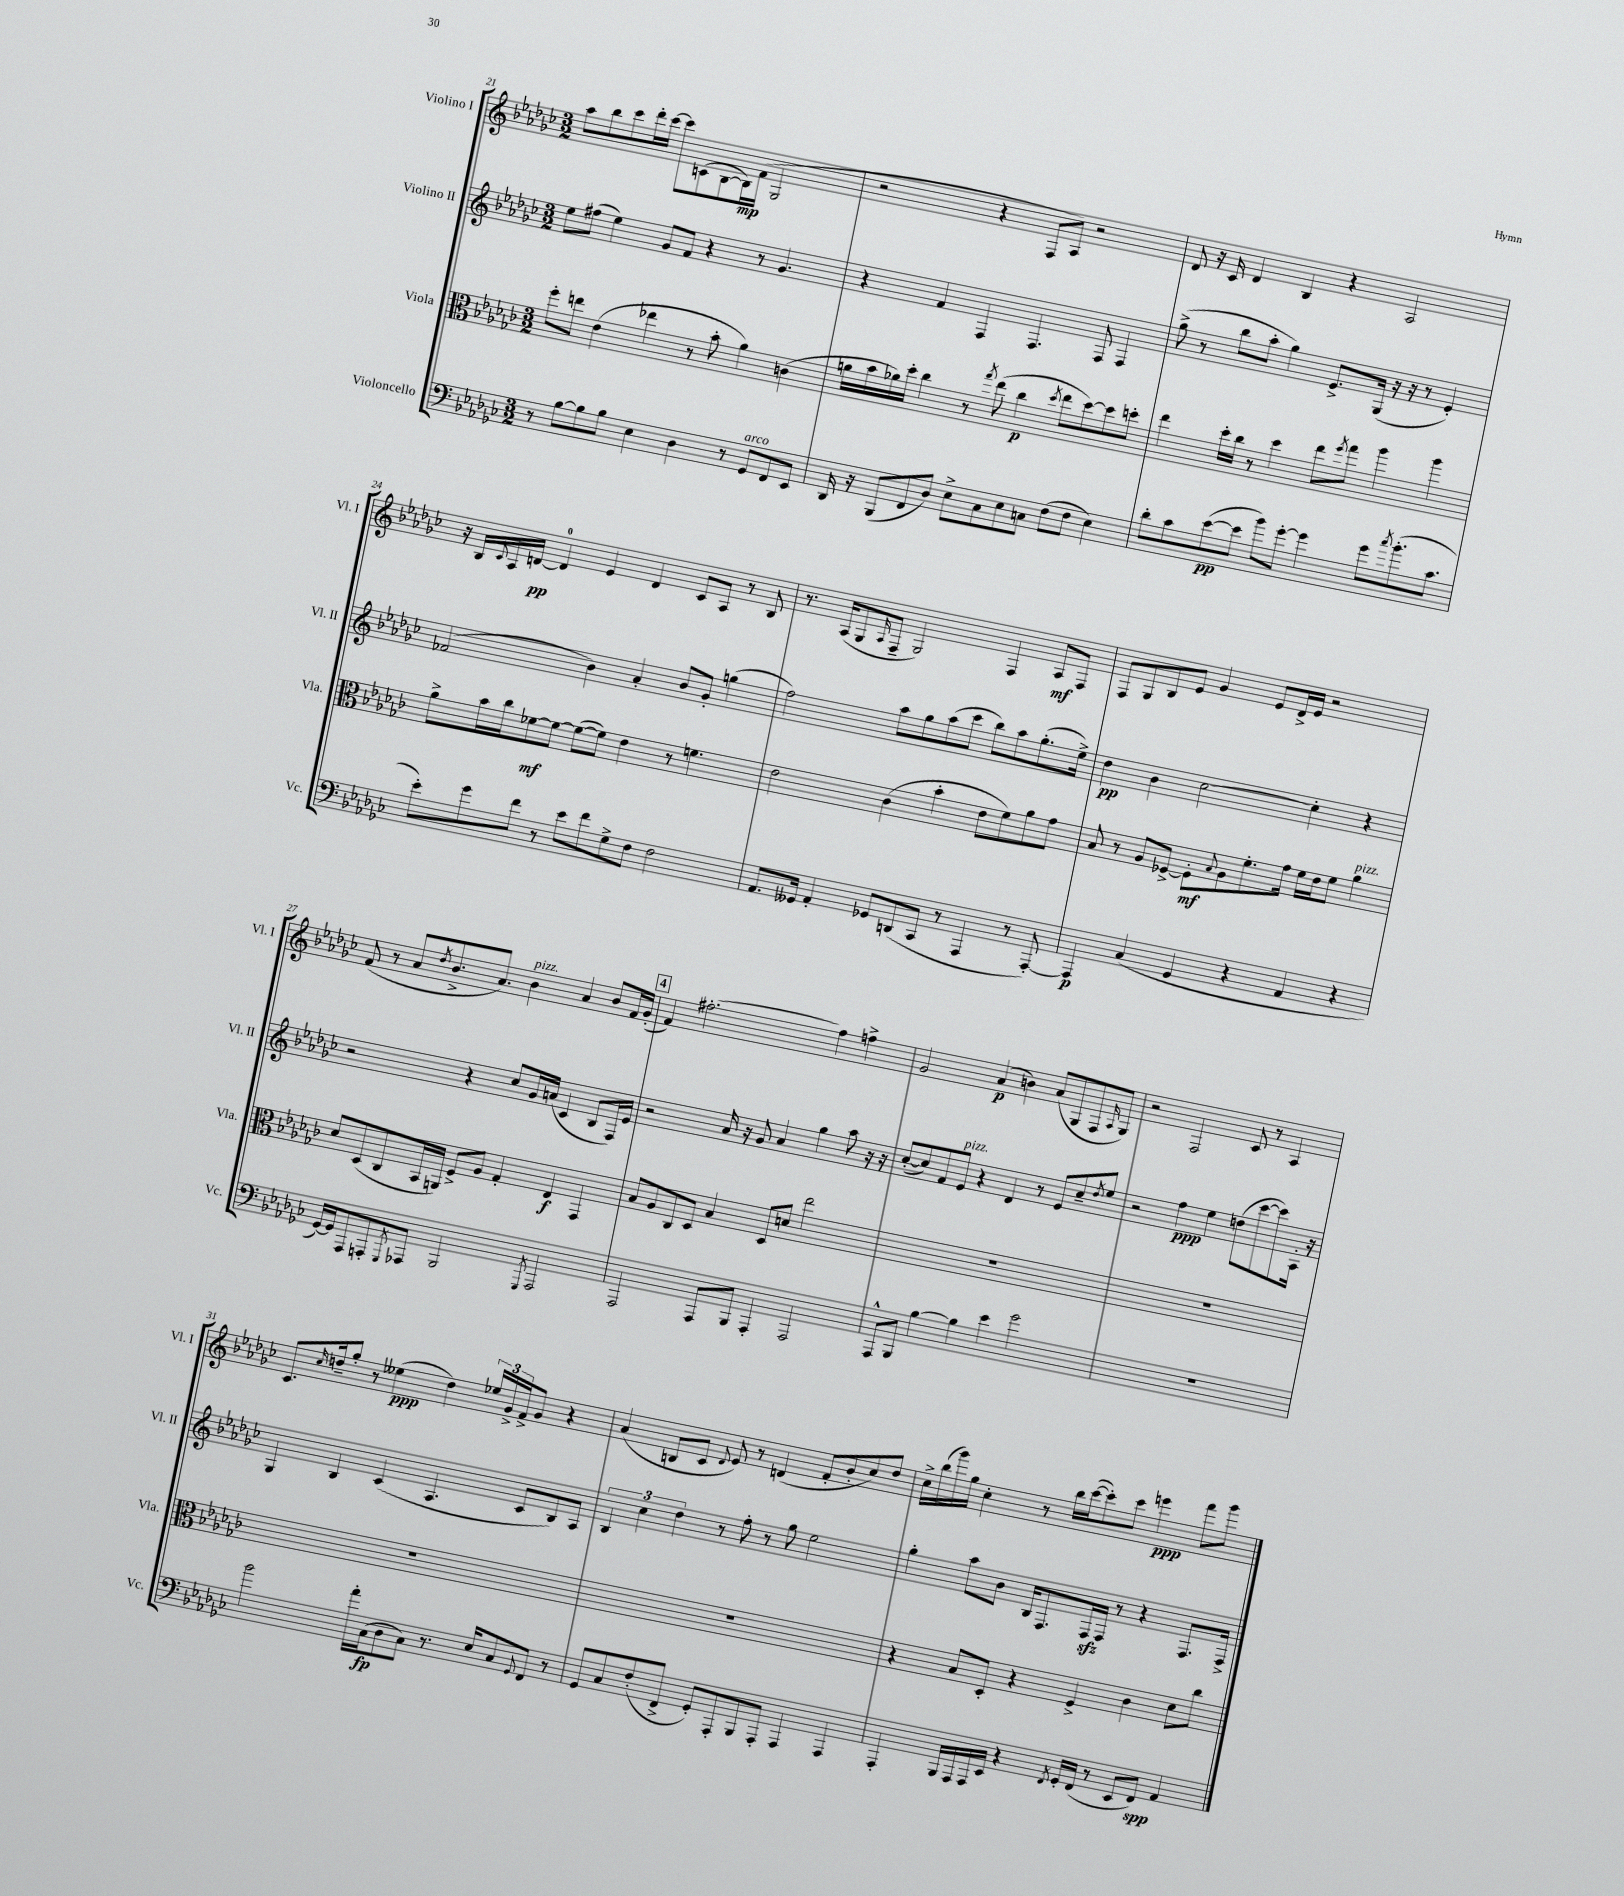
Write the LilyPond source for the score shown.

<<
\new StaffGroup <<
\new Staff = "s0" \with { instrumentName = "Violino I" shortInstrumentName = "Vl. I" } {
    \clef treble \key ges \major \numericTimeSignature \time 3/2
    aes''8 bes''8 ces'''8 des'''16-. ces'''16~ ces'''8 c'8( bes8~ bes16\mp) f'16( ges2 |
    r2 r4 f8 aes8) r2 |
    des'8 r16 ces'16 des'4 bes4 r4 aes2 |
    r16 bes16 \appoggiatura { ces'8 } aes16 d'16~\pp d'4-0 ees'4 d'4 ces'8 aes8 r8 bes8 |
    r8. aes16( ges8 \grace { aes16 } f8-- ges2) f4 aes8\mf f8 |
    f8 ges8 bes8 ees'8 ges'4 ees'8 des'16-> ees'16 r2 |
    f'8( r8 aes'8 \acciaccatura { des''8 } bes'8.-> aes'8.) bes'4^\markup { \italic "pizz." } aes'4 bes'8 f'16 ges'16-.( |
    \mark \markup { \box "4" } f'4) fis''2.~-. fis''4 f''4-> |
    ges'2 aes'4\p( b'4) aes'8( ges8 f8 \grace { aes16 } ges8) |
    r2 f2 ces'8 r8 aes4 |
    ces'8. \grace { ces''16 } d''16-- ges''8-. r8 eeses''4\ppp( d''4) \tuplet 3/2 { ees''16 ges'16-> f'16-> } ges'8 r4 |
    aes'4( b8 ces'8 \appoggiatura { des'8 } ees'8) r8 d'4( f'8-. bes'8-. ces''8) des''8 |
    ces''16-> bes''16( ges'''16) ges''16 ces''4-. r8 bes''16 ces'''16~( ces'''8-.) ces'''8 e'''4\ppp f'''8 ges'''8 \bar "|." |
}
\new Staff = "s1" \with { instrumentName = "Violino II" shortInstrumentName = "Vl. II" } {
    \clef treble \key ges \major \numericTimeSignature \time 3/2
    ees''8 fis''8( ees''4) ges'8 f'8 r4 r8 ges'4. |
    r4 f'4 f4 f4. f8 f4 |
    ges''8->( r8 bes''8 aes''8-. ges''4) ees'8.-> ges16( r16 r16 r8 ees'4-.) |
    fes'2( bes'4) aes'4-. bes'8 ges'8-. g''4( |
    f''2) aes''8 ges''8 aes''8( ces'''8 bes''8) aes''8 ges''8.-.( ees''16->) |
    des''4\pp bes'4 ces''2~ ces''4-. r4 |
    r2 r4 ces''8 ges'16 a'16( ces'4 bes8 f16) ees'16 |
    \mark \markup { \box "4" } r2 aes'16 r16 ges'8 aes'4 ges''4 aes''8 r16 r16 |
    ces''8~-.( ces''8) f'8 ees'8^\markup { \italic "pizz." } r4 des'4 r8 ees'8 ces''8-- \acciaccatura { des''8 } ees''8 |
    r2 f''4\ppp ees''4 d''8( ces'''8~ ces'''8) aes16-. r16 |
    ges4 bes4 ces'4( aes4. ces'8 bes8) aes8 |
    \tuplet 3/2 { bes4 ces''4 des''4 } r8 f''8-. r8 ges''8 ees''2 |
    ges''4-. aes''8 bes'8 bes16 f8. f16\sfz f16 r8 r4 f8. f16-> \bar "|." |
}
\new Staff = "s2" \with { instrumentName = "Viola" shortInstrumentName = "Vla." } {
    \clef alto \key ges \major \numericTimeSignature \time 3/2
    f''8-. e''8 ees'4( ees''4 r8 bes'8-. aes'4) c'4( |
    a'16 bes'16 aes'16) des''16-. ces''4 r8 \acciaccatura { ges''8 } ees''8( ces''4\p \acciaccatura { des''8 } ees''8 des''8~) des''8 d''8-. |
    ees''4 des''16-. ces''16 r8 des''4 ees''8 \acciaccatura { f''8 } ges''8 aes''4 aes''4 |
    aes'8-> bes'16 ces''16 fes'8~\mf fes'8~ fes'8~( fes'8) ees'4 r8 f'4. |
    ees'2 ces'4( bes'4-. ees'8 f'8) aes'8 ges'8 |
    bes8 r8 aes8 fes8~-> fes8-.\mf \appoggiatura { bes8 } aes8 f'8.-. ges'16 f'16 ees'16 f'8 aes'4^\markup { \italic "pizz." } |
    des'8 des8( ces8 bes,16 a,16) f8-> aes8 ges4-. ees4\f ges,4 |
    \mark \markup { \box "4" } bes8 aes8 ces8 des8 bes4 des8 d'8 ees''2 |
    R1. |
    R1. |
    R1. |
    R1. |
    r4 bes8 des8-. r4 f4-> ces'4 des'8 ces''8 \bar "|." |
}
\new Staff = "s3" \with { instrumentName = "Violoncello" shortInstrumentName = "Vc." } {
    \clef bass \key ges \major \numericTimeSignature \time 3/2
    r8 bes8~ bes8 bes8 ees4 des4 r8 ges,8^\markup { \italic "arco" } f,8 ees,8 |
    des,16 r16 bes,,8( f,8 des8) ees8-> ces8 ees8 c8 f8( f8 ees4) |
    des'8-. ces'8 ees'8~\pp( ees'8 bes'8) ges'8~-. ges'4 ges'8 \acciaccatura { ces''8 } bes'8.-.( ces'8. |
    ees'8-.) ges'8 f'8 r8 ees'8 f'8 ges8-> f8 f2 |
    aes,8. geses,16 aes,4-. ges,8 d,8( ces,8 r8 aes,,4 r8 aes,,8~-.) |
    aes,,4\p ces4( ges,4 r4 aes,4 r4 |
    ges,16~) ges,16 aes,,8 a,,8-. \acciaccatura { ges,,8 } aes,,8 bes,,2 \acciaccatura { ges,,8 } aes,,2 |
    \mark \markup { \box "4" } aes,,2 aes,,8 bes,,8 aes,,4-. aes,,2 |
    aes,,8-^ bes,,8 bes4~ bes4 ees'4 ges'2 |
    R1. |
    bes'2 aes'16-. ces16\fp( des8 ces8) r8. ees16 ces8 \appoggiatura { ges,8 } f,8 r8 |
    ges,8 ces8 f8-.( f,8-> ges,8-.) aes,,8-. bes,,8 aes,,8-. aes,,4 aes,,4 |
    aes,,4-. bes,,16 aes,,16 aes,,16 ees,16 r4 \acciaccatura { f,8 } ges,16-. f,16( r8 ees,8 f,8\spp) aes,4 \bar "|." |
}
>>
>>
\layout { \context { \Score currentBarNumber = #21 } }
